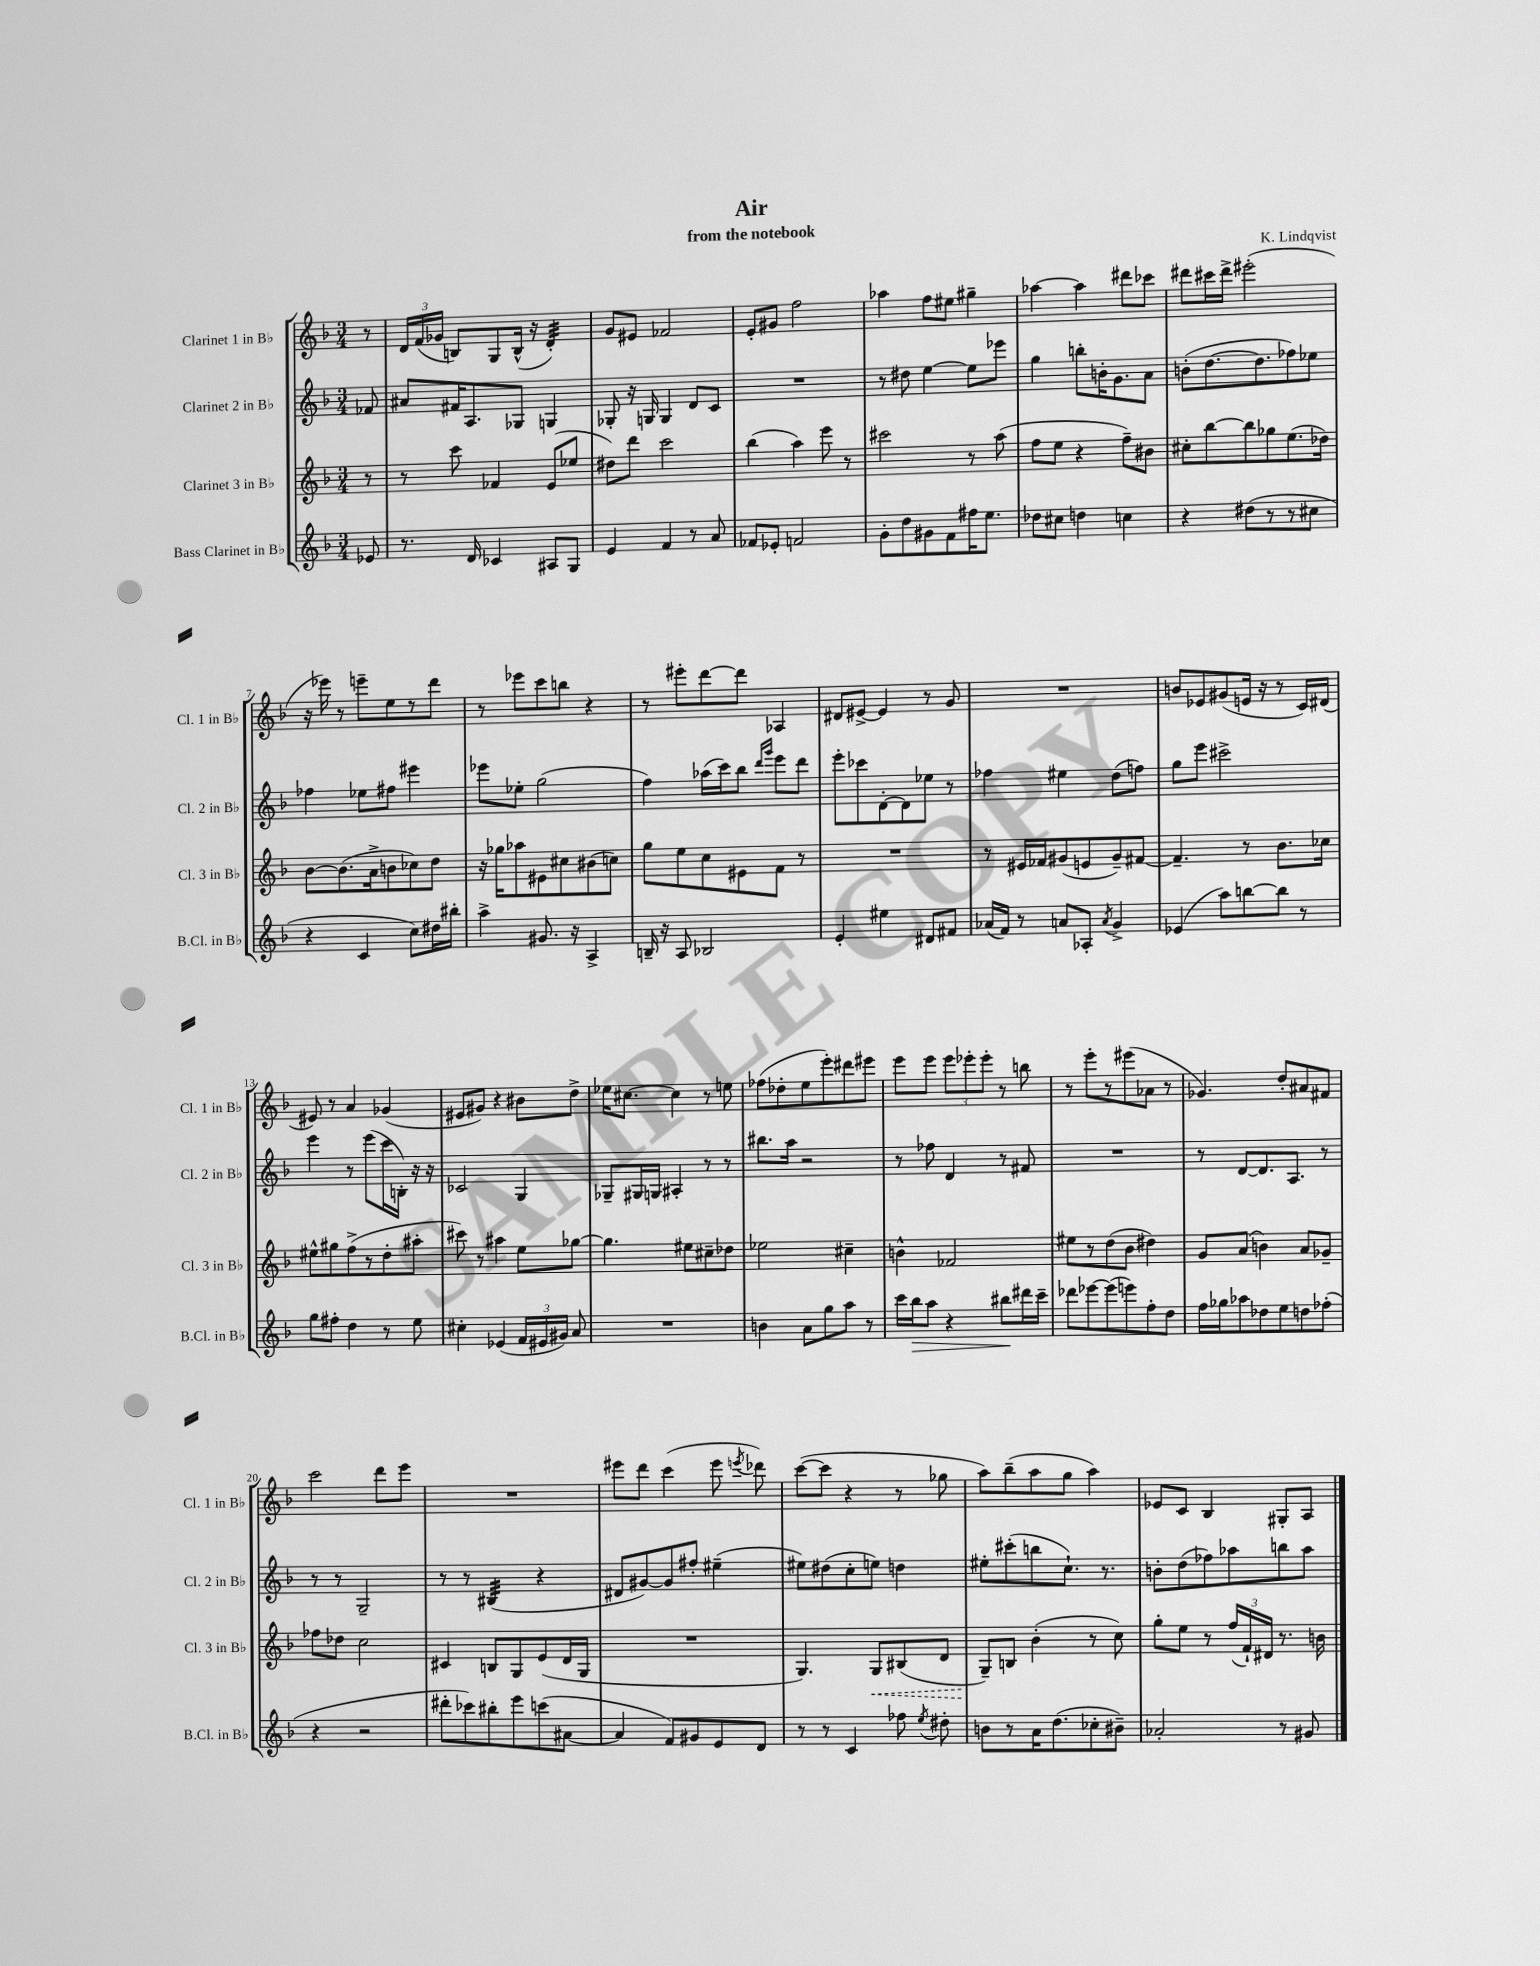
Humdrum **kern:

**kern	**kern	**kern	**kern
*staff4	*staff3	*staff2	*staff1
*clefG2	*clefG2	*clefG2	*clefG2
*k[b-]	*k[b-]	*k[b-]	*k[b-]
*M3/4	*M3/4	*M3/4	*M3/4
8e-	8r	8f-	8r
=	=	=	=
8.r	8r	8a#	24d
.	.	.	(24f
.	.	.	24g-
.	8ccc	16f#	8B)
16d	.	8.A	.
4c-	4f-	.	8G
.	.	8G-	(16B^^
.	.	.	16r
8A#	(8e	4G	4d')
8G	8ee-	.	.
=	=	=	=
4e	8dd#)	8G-'	8g
.	8ddd	16r	8e#
.	.	16G	.
4f	2ccc	4G	2f-
8r	.	8d	.
8a	.	8c	.
=	=	=	=
8f-	(4bb-	2.r	8e'
8e-'	.	.	8g#
2f	4aa)	.	2ff
.	8eee	.	.
.	8r	.	.
=	=	=	=
8g'	2ccc#	8r	4aa-
8dd	.	8dd#	.
8g#	.	[4ee	8ff
8f	.	.	8ee#
16ff#	8r	8ee]	4gg#~
8.ee	.	.	.
.	(8aa	8eee-	.
=	=	=	=
8dd-	8ff	4gg	[4aa-
8cc#	8ee	.	.
4dd	4r	8bb'	4aa-]
.	.	16b'	.
.	.	8.g	.
4cc	8ff~)	.	8ddd#
.	8b#	8a	8ccc-
=	=	=	=
4r	8cc#'	(8b'	8ddd#
.	[8bb-	[8.dd	16ccc#
.	.	.	16ddd#^
(8dd#	8bb-]	.	(2eee#'
.	.	8.dd]	.
8r	8gg-	.	.
8r	(8.ee	8ff-)	.
8cc#	.	8ee-	.
.	16dd-)	.	.
=	=	=	=
4r	[8b-	4ff-	16r
.	.	.	16eee-)
.	(8.b-]	.	8r
4c	.	8ee-	8eee~
.	16a^	.	.
.	8b	8ff#	8ee
8cc)	8cc-)	4eee#	8r
16dd#	8dd	.	8ddd
16bb#'	.	.	.
=	=	=	=
4aa^	16r	8eee-	8r
.	16gg-	.	.
.	8aa-	8ee-'	8eee-
8.g#	8e#	(2gg	8ccc
.	8cc#	.	8bb
16r	.	.	.
4A^	(8b#	.	4r
.	8cc)	.	.
=	=	=	=
16B~	8gg	4ff)	8r
16r	.	.	.
8A	8ee	.	8eee#'
2B-	8cc	(16aa-	[8ddd
.	.	16ccc)	.
.	8e#	8bb-	8ddd]
.	.	16qqddd	.
.	.	16qqggg	.
.	8f	8eee	4A-
.	8r	8ddd	.
=	=	=	=
4e'	2.r	8eee'	8d#
.	.	8ccc-	[8e#^
4ee#	.	[8d'	4e#]
.	.	8d]	.
8d#	.	8ee-	8r
8f#	.	8r	8g
=	=	=	=
(16a-	8r	4ff-	2.r
16f)	.	.	.
8r	16e#	.	.
.	16f-	.	.
8a	(8g#	4ee#	.
8A-'	8e	.	.
8qa	.	.	.
4g^	8g#~)	(8dd	.
.	[8f#	8ff)	.
=	=	=	=
(4e-	4.f#~]	8gg	8b
.	.	8eee	8e-
8aa)	.	2ccc#^	(8g#
[8bb	8r	.	16e
.	.	.	16r
8bb]	8.b-	.	8r
8r	.	.	16c)
.	16cc-	.	(16d#
=	=	=	=
8gg	8ee#^^	4eee	8e#)
8ff#'	8gg#	.	8r
4dd	(8ff^	8r	4a
.	8r	(8eee	.
8r	8dd'	16ccc	(4g-
.	.	16B')	.
8ee	8aa#'	16r	.
.	.	16r	.
=	=	=	=
4cc#'	8ccc#)	2c-	8e#
.	8r	.	8g#)
(4e-	4aa#	.	4r
24f	8ee	4G	8b#
24e#	.	.	.
24g#)	.	.	.
8a	[8gg-	.	8dd^
=	=	=	=
2.r	4.gg-]	8G-~	16ee-
.	.	.	[8.cc#
.	.	16G#	.
.	.	16G	.
.	.	4A#'	4cc#]
.	8ee#	.	.
.	8cc#~	8r	8r
.	8dd-	8r	8ee
=	=	=	=
4b	2ee-	8.bb#	(8ff-
.	.	.	8dd-'
.	.	16aa	.
8a	.	2r	8ee
8gg	.	.	8eee')
8aa	4cc#~	.	8ddd#
8r	.	.	8eee#
=	=	=	=
16ccc	4b^^	8r	8eee
16bb-	.	.	.
8aa	.	8ff-	8eee
4r	2f-	4d	12eee
.	.	.	12eee-'
.	.	.	12eee-'
8bb#	.	8r	8r
16ddd#	.	8f#	8bb
16ccc~	.	.	.
=	=	=	=
8ddd-	8ee#	2.r	8r
[8eee-	8r	.	8eee'
(8eee-]	(8dd	.	8r
8eee)	8b-	.	(8eee#
8ff'	4dd#)	.	8a-
8dd	.	.	8r
=	=	=	=
16ff	8g	8r	4.g-)
16gg-	.	.	.
8aa-	(8a	[8d	.
8dd-	4b)	8.d]	.
8ee	.	.	8dd'
.	.	8.A	.
8dd	8a	.	8a#
(8ff-'	8g-~	8r	8f#
=	=	=	=
4r	8ff-	8r	2ccc
.	8dd-	8r	.
2r	2cc	2G~	.
.	.	.	8ddd
.	.	.	8eee
=	=	=	=
8ddd#'	4c#	8r	2.r
8ccc-)	.	8r	.
8bb#'	8B	(4B#	.
8eee	8G	.	.
(8ccc	(8e	4r	.
[8a#	16d	.	.
.	16G	.	.
=	=	=	=
4a#]	2.r	8d#	8eee#
.	.	[8g#)	8ddd
8f)	.	8g#]	(4ccc
8g#	.	8ff#'	.
8e	.	(4ee#~	8eee#
.	.	.	8qeee
8d	.	.	8ddd-)
=	=	=	=
8r	4.G)	8ee#)	([8ccc
8r	.	(8dd#	8ccc]
4c	.	8cc'	4r
.	8G	8ee)	.
8ff-	(8B#	4dd	8r
8qee	.	.	.
8dd#'	8d	.	8gg-
=	=	=	=
8b	8G~)	8ee#'	8aa)
8r	8B	(8ccc#'	(8bb-~
16a	(4b-'	8bb	8aa
(8.dd	.	.	.
.	.	8.cc`)	8gg
8cc-'	8r	.	4aa)
.	.	8.r	.
8b#~)	8cc)	.	.
=	=	=	=
2a-'	8gg'	8b'	8e-
.	8ee	(8dd	8c
.	8r	8ff-)	4B-
.	(24ff	8aa-	.
.	24f`)	.	.
.	24d#	.	.
8r	8.r	8bb	8G#'
8g#	.	8aa-	8A
.	16b	.	.
==	==	==	==
*-	*-	*-	*-
